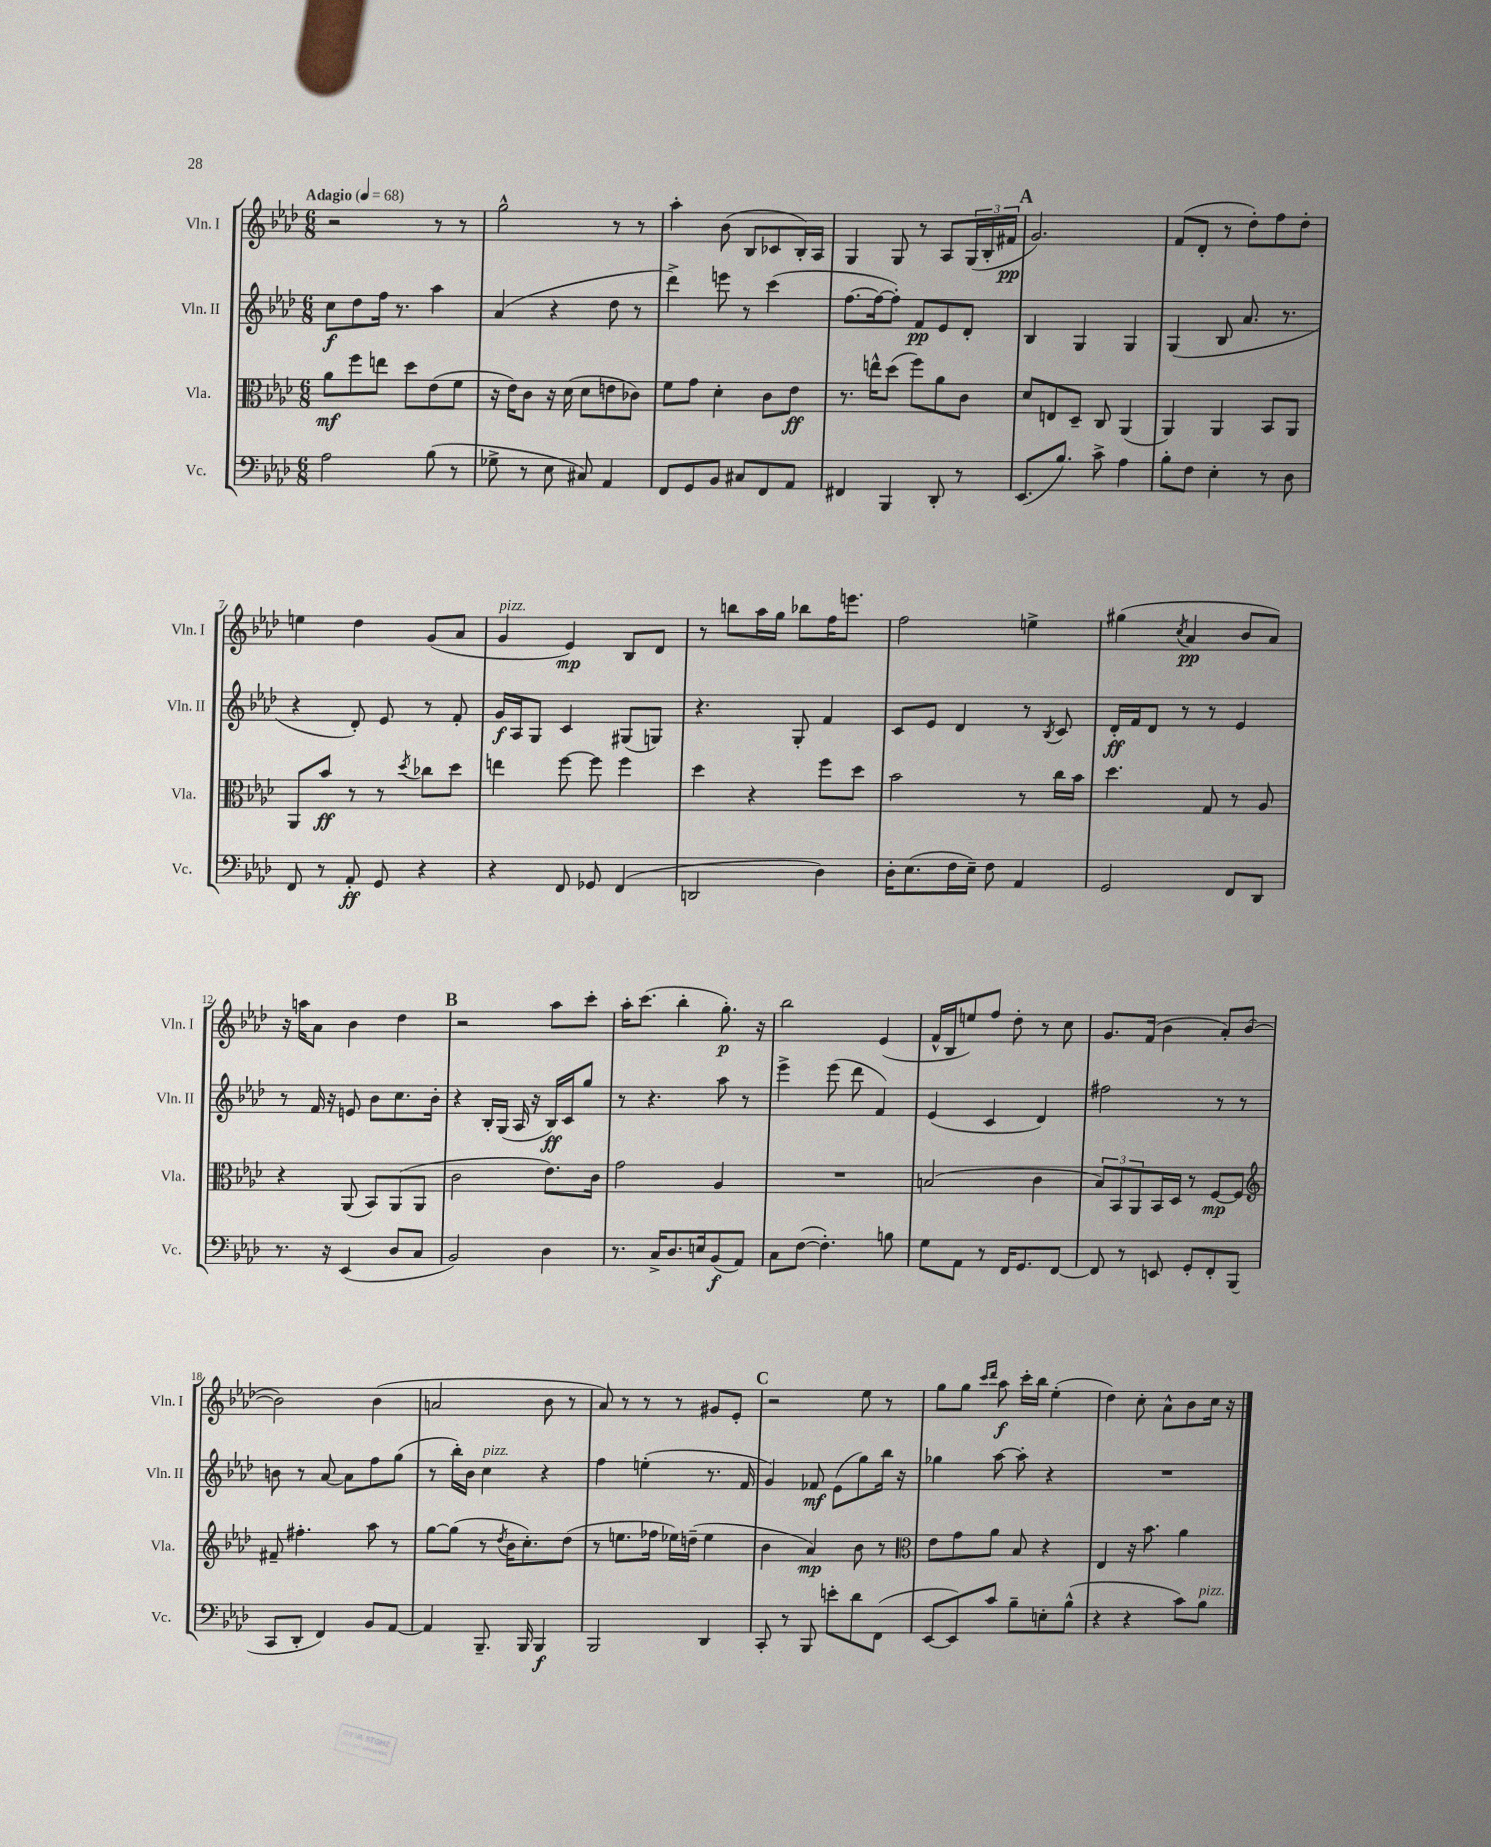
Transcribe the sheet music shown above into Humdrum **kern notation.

**kern	**kern	**kern	**kern
*staff4	*staff3	*staff2	*staff1
*clefF4	*clefC3	*clefG2	*clefG2
*k[b-e-a-d-]	*k[b-e-a-d-]	*k[b-e-a-d-]	*k[b-e-a-d-]
*M6/8	*M6/8	*M6/8	*M6/8
*MM68	*MM68	*MM68	*MM68
2A-\	8a-\L	8cc\L	2r
.	8ff\	8dd-\	.
.	8ee\J	16ff\Jk	.
.	.	8.r	.
.	8dd-\L	.	.
(8B-\	(8e-\	4aa-\	8r
8r	8f\J	.	8r
=	=	=	=
8G-^\	16r	(4a-/	2gg^^\
.	16e-\LK)	.	.
8r	8c\J	.	.
8E-\	16r	4r	.
.	(16d-\	.	.
8C#/)	8d-\L	.	.
4AA-/	8e\	8dd-\	8r
.	8c-\J)	8r	8r
=	=	=	=
8FF/L	8f\L	4ddd-^\)	4aa-'\
8GG/	8g\J	.	.
8BB-/J	4d-'\	8eee\	(8b-\
8C#/L	.	8r	8B-/L
8FF/	8c\L	(4ccc\	8c-/
8AA-/J	8e-\J	.	16B-'/L)
.	.	.	16A-/JJ
=	=	=	=
4FF#/	8.r	[8.ff\L	4G/
.	16ee^^\LK	16ff\_k	.
4BBB-/	(8dd-\J	8ff'\]J)	8G/
.	8ff\L)	8f/L	8r
8DD-'/	8a-\	8e-/	8A-/L
8r	8c\J	8d-'/J	(24G/L
.	.	.	24B-'/
.	.	.	24f#/JJ
=	=	=	=
(8.EE-/L	8d-/L	4B-/	2.g/)
.	8E/	.	.
8.B-/J)	.	.	.
.	8D-~/J	4G/	.
8c^\	8C/	.	.
4A-\	(4AA-/	4G/	.
=	=	=	=
8B-'\L	4AA-/)	(4G/	(8f/L
8F\J	.	.	8d-'/J
4E-'\	4AA-/	8B-/	8r
.	.	8.a-/	8dd-'\L)
8r	8BB-/L	.	8ff\
.	.	8.r	.
8D-\	8AA-/J	.	8dd-'\J
=	=	=	=
8FF/	8AA-/L	4r	4ee\
8r	8b-/J	.	.
8AA-'/	8r	8d-'/)	4dd-\
8GG/	8r	8e-/	.
.	8qdd-/	.	.
4r	8cc-\L	8r	(8g/L
.	8dd-\J	8f'/	8a-/J
=	=	=	=
4r	4ee\	16g/LL	4g/
.	.	16A-/J	.
.	.	8G/J	.
8FF/	[8ff\	4c/	4e-/)
8GG-/	8ff\]	.	.
(4FF/	4ff\	(8G#/L	8B-/L
.	.	8G/J)	8d-/J
=	=	=	=
2DD/	4dd-\	4.r	8r
.	.	.	8bb\L
.	4r	.	16aa-\L
.	.	.	16gg\JJ
.	.	8G'/	8bb-\L
4D-\)	8ff\L	4f/	16ff\K
.	.	.	8.eee\J
.	8dd-\J	.	.
=	=	=	=
16D-'\LK	2b-\	8c/L	2ff\
(8.E-\	.	.	.
.	.	8e-/J	.
16F\L	.	4d-/	.
16E-~\JJ)	.	.	.
8F\	.	.	.
4AA-/	8r	8r	4ee^\
.	.	8qB-/	.
.	16cc\LL	8c/	.
.	16b-\JJ	.	.
=	=	=	=
2GG/	4.dd-\	16d-'/LL	(4gg#\
.	.	16f/J	.
.	.	8d-/J	.
.	.	.	8qcc/
.	.	8r	4a-/
.	8G/	8r	.
8FF/L	8r	4e-/	8b-/L
8DD-/J	8A-/	.	8a-/J)
=	=	=	=
8.r	4r	8r	16r
.	.	.	16aa\LK
.	.	16f/	8a-\J
16r	.	16r	.
(4EE-/	(8AA-/	8e/	4b-\
.	8BB-/L)	8b-\L	.
8D-/L	(8AA-/	8.cc\	4dd-\
8C/J	8AA-/J	.	.
.	.	16b-'\Jk	.
=	=	=	=
2BB-/)	2c\	4r	2r
.	.	16B-'/LL	.
.	.	(16G/JJ	.
.	.	16A-/	.
.	.	16r	.
4D-\	8.e-\L)	16B-/LL)	8aa-\L
.	.	16c/J	.
.	.	8gg/J	8ccc'\J
.	16c\Jk	.	.
=	=	=	=
8.r	2g\	8r	16aa-'\LK
.	.	.	(8.ccc\J
.	.	4.r	.
16C^/LK	.	.	.
8.D-/	.	.	4bb-'\
16E/k	.	.	.
(8BB-/	4A-/	8aa-\	8.gg'\)
8AA-/J)	.	8r	.
.	.	.	16r
=	=	=	=
8C\L	2.r	4eee-^\	2bb-\
([8F\J	.	.	.
4.F'\])	.	(8eee-\	.
.	.	8ddd-\	.
.	.	4f/)	(4e-/
8B\	.	.	.
=	=	=	=
8G\L	(2B/	(4e-/	16f^^/LL
.	.	.	16B-/J
8AA-\J	.	.	8ee/)
8r	.	4c/	8ff/J
16FF/LK	.	.	8dd-'\
8.GG/	.	.	.
.	4c\	4d-/)	8r
[8FF/J	.	.	8cc\
=	=	=	=
8FF/]	12B-/L)	2ff#\	8.g/L
.	12BB-/	.	.
8r	.	.	.
.	12AA-/	.	.
.	.	.	(16f/Jk
8EE/	16BB-/L	.	4b-\
.	16D-/JJ	.	.
8GG'/L	8r	.	.
8FF'/	[8F/L	8r	8a-'/L)
(8BBB-/J	8F/]J	8r	([8b-/J
=	=	=	=
*	*clefG2	*	*
8CC/L	8f#~/	8b\	2b-\])
8DD-'/J	4.ff#'\	8r	.
4FF/)	.	[8a-/	.
.	.	8a-\]L	.
8BB-/L	8aa-\	8ff\	(4b-\
[8AA-/J	8r	(8gg\J	.
=	=	=	=
4AA-/]	[8gg\L	8r	2a/
.	(8gg\]J	16bb-'\LL)	.
.	.	16b-\JJ	.
8.BBB-~/	8r	4cc\	.
.	8qdd-/	.	.
.	16b-\LK	.	.
16BBB-/	8.cc'\)	.	.
4BBB-/	.	4r	8b-\
.	(8dd-\J	.	8r
=	=	=	=
2BBB-/	8r	4ff\	8a-/)
.	8.ee\L	.	8r
.	.	(4ee'\	8r
.	16ff-\Jk	.	.
.	16ee-\LL)	.	8r
.	(16dd~\JJ	.	.
4DD-/	4ee-\	8.r	8g#/L
.	.	.	8e-'/J
.	.	16f/	.
=	=	=	=
8CC'/	4b-\	4g/)	2r
8r	.	.	.
8BBB-/	4a-/)	8f-/	.
8e'\L	.	(8e-\L	.
8d-\	8b-\	8gg\)	8ee-\
(8FF\J	8r	16bb-\Jk	8r
.	.	16r	.
=	=	=	=
*	*clefC3	*	*
[8EE-/L	8e-\L	4gg-\	8gg\L
8EE-/])	8g\	.	8gg\J
.	.	.	16qqccc/LL
.	.	.	16qqddd-/JJ
8c/J	8a-\J	[8aa-\	8aa-\
8B-~\L	8B-/	8aa-'\]	16ccc'\LL
.	.	.	16bb-\JJ
8E'\	4r	4r	(4ee-'\
(8B-^^\J	.	.	.
=	=	=	=
4r	4E-/	2.r	4dd-\)
4r	16r	.	8cc'\
.	8.b-\	.	.
.	.	.	8a-^^\L
8c\L)	4a-\	.	8b-\
8B-\J	.	.	16cc\Jk
.	.	.	16r
==	==	==	==
*-	*-	*-	*-
